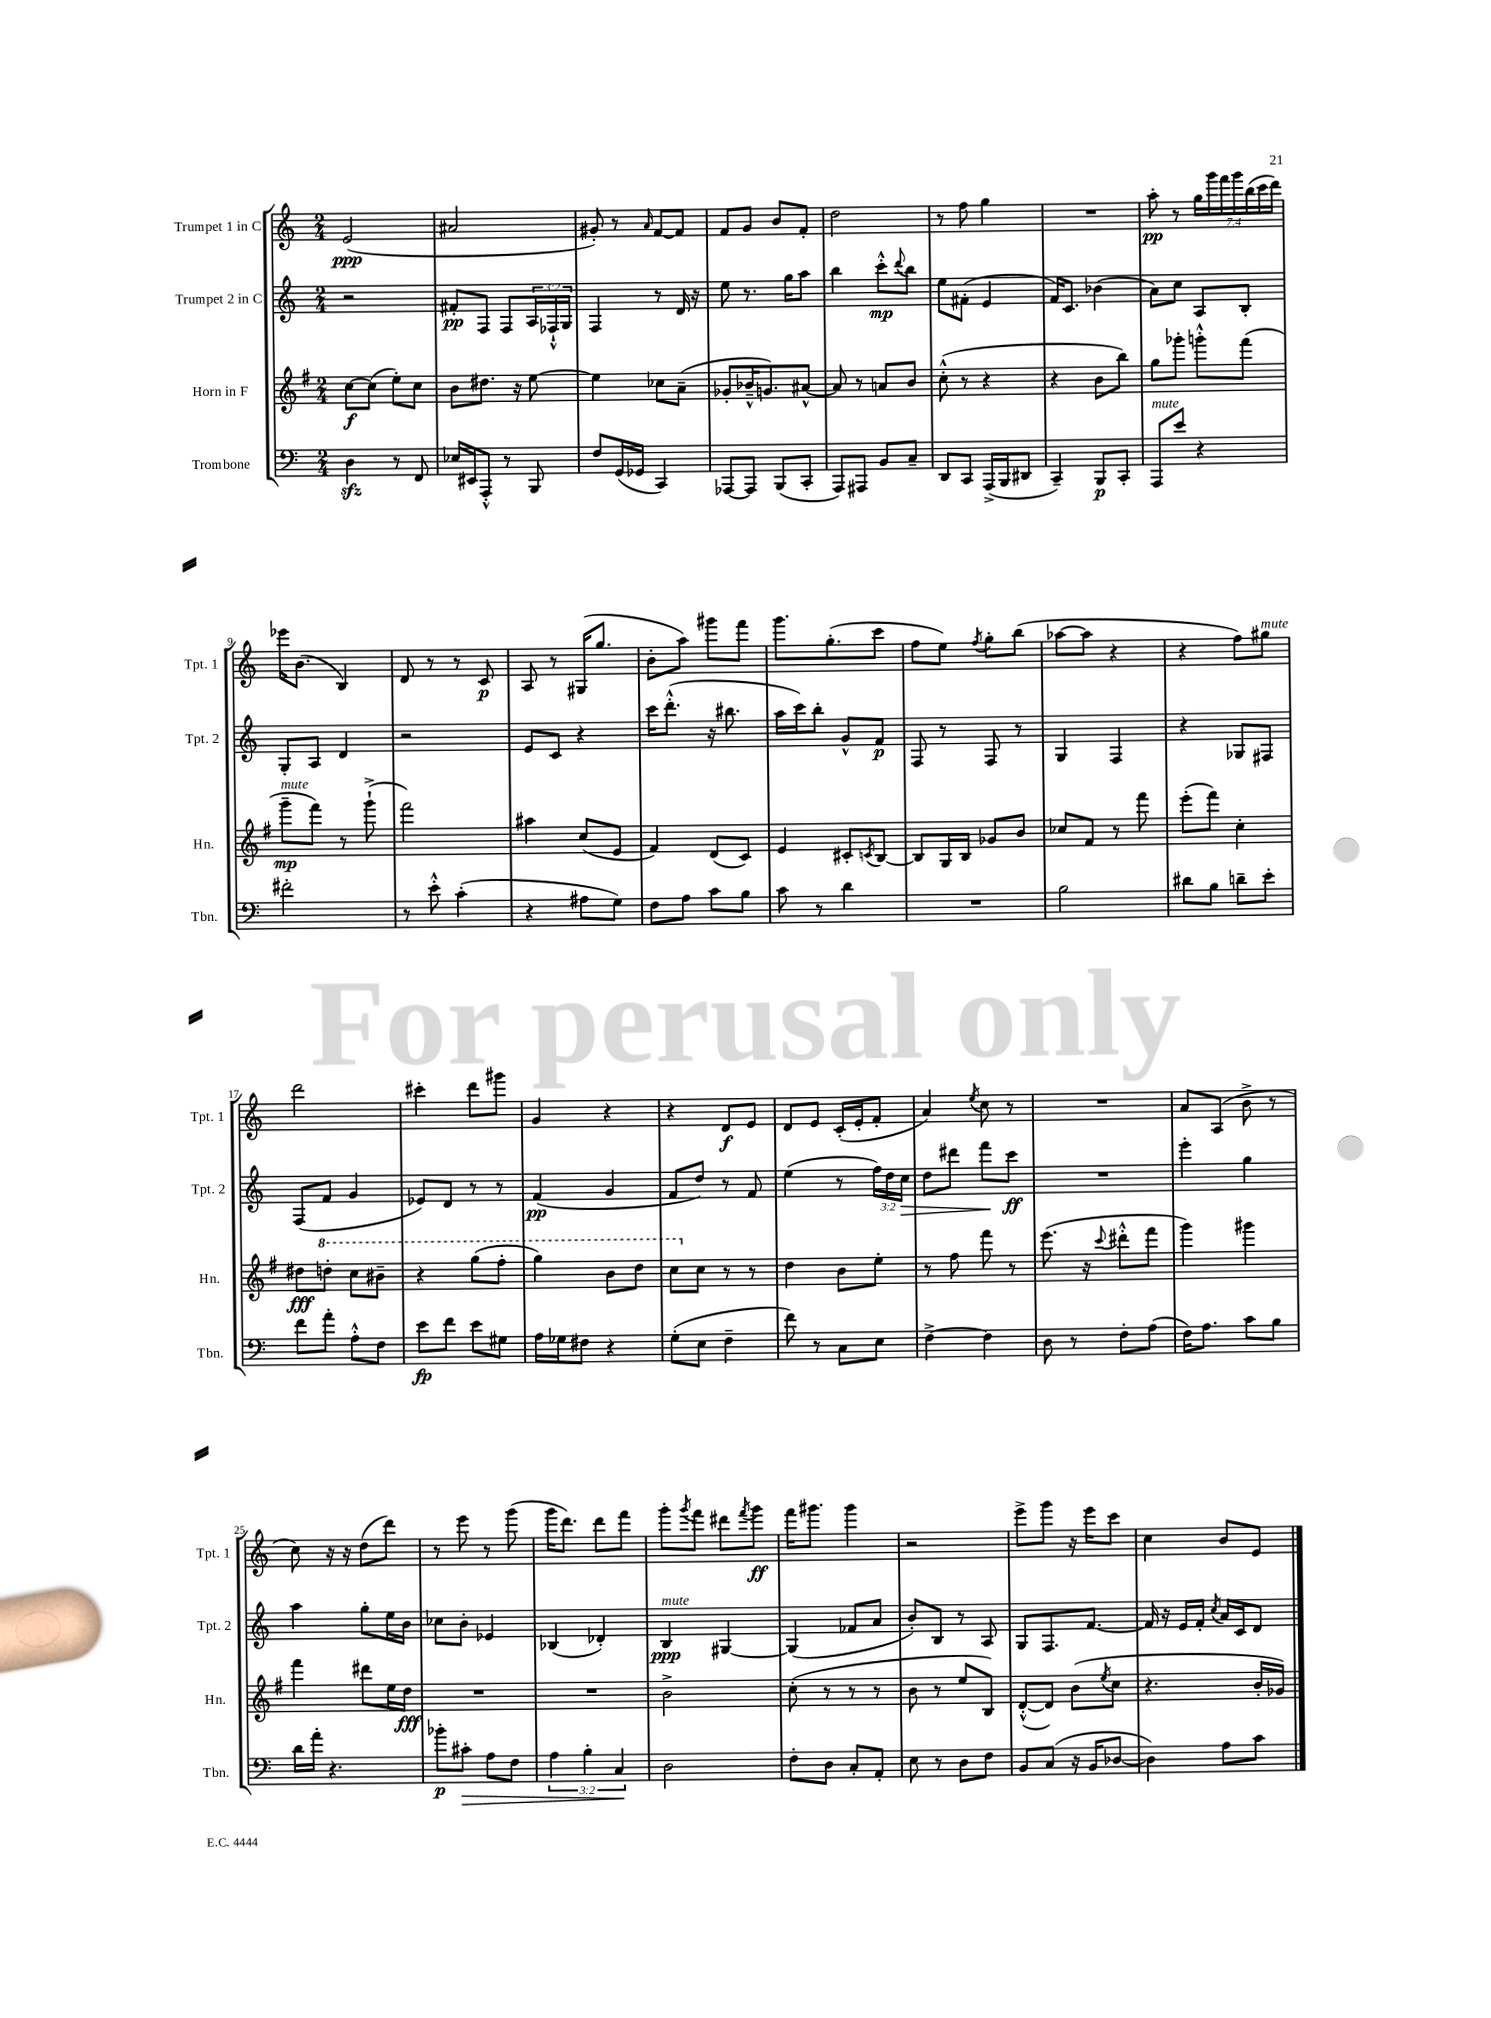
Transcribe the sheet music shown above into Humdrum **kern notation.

**kern	**kern	**kern	**kern
*staff4	*staff3	*staff2	*staff1
*clefF4	*clefG2	*clefG2	*clefG2
*k[]	*k[f#]	*k[]	*k[]
*M2/4	*M2/4	*M2/4	*M2/4
4D	[8cc	2r	(2e
.	(8cc]	.	.
8r	8ee')	.	.
8FF	8cc	.	.
=	=	=	=
16E-	8b	8f#'	2a#
16EE#	.	.	.
8AAA'^^	8.dd#	8F	.
8r	.	8F	.
.	16r	.	.
8BBB	[8ee	24A	.
.	.	24F-`^^	.
.	.	24G	.
=	=	=	=
8F	4ee]	4F	8g#')
(16GG	.	.	8r
16GG-	.	.	.
.	.	.	16qqa
4CC)	8cc-	8r	[8f
.	(8a~	16d	8f]
.	.	16r	.
=	=	=	=
[8AAA-	8g-'	8ee	8f
8AAA-]	16b-~^^	8.r	8g
.	8.g)	.	.
(8BBB	.	.	8b
.	.	16gg	.
8CC'	[8a#^^	8aa	8f'
=	=	=	=
8AAA)	8a#]	4bb	2dd
8AAA#	8r	.	.
8BB	8a	8ccc'^^	.
.	.	8qqddd	.
8C~	8b	8bb	.
=	=	=	=
8DD	(8cc'^^	8ee	8r
8CC	8r	(8f#'	8ff
(16AAA^	4r	4e	4gg
16BBB	.	.	.
8DD#	.	.	.
=	=	=	=
4CC~)	4r	16f)	2r
.	.	8.c	.
8BBB	8b	(4b-	.
8CC'	8bb)	.	.
=	=	=	=
8AAA	8gg	8a)	8aa'
8e	8ggg-'	8cc	8r
4r	8ggg'^^	8A	28gg
.	.	.	28ggg
.	.	.	28fff
.	.	.	28ggg
.	(8fff#	8B'	.
.	.	.	(28bb
.	.	.	28ccc
.	.	.	28ddd)
=	=	=	=
2f#'	8ggg~	8G'	16eee-
.	.	.	(8.b
.	8fff#)	8A	.
.	8r	4d	4B)
.	(8ggg`^	.	.
=	=	=	=
8r	2fff#)	2r	8d
8e'^^	.	.	8r
(4c'	.	.	8r
.	.	.	8c
=	=	=	=
4r	4aa#	8e	8A
.	.	8c	8r
8A#	(8cc	4r	(16G#
.	.	.	8.gg
8G)	8e	.	.
=	=	=	=
8F	4f#)	16ccc	8b'
.	.	(8.ddd'^^	.
8A	.	.	8aa)
8c	(8d	16r	8ggg#
.	.	8.bb#	.
8B	8c)	.	8fff
=	=	=	=
8c	4e	16aa	8.ggg
.	.	16ccc)	.
8r	.	8bb'	.
.	.	.	(8.gg'
4d	8c#'	8g^^	.
.	8qc	.	.
.	[8B	8f	8ccc
=	=	=	=
2r	8B]	8F	8ff
.	16G	8r	8ee)
.	16B	.	.
.	.	.	8qff
.	8g-	8F	8gg'
.	8b	8r	(8bb
=	=	=	=
2B	8cc-	4G	[8aa-
.	8f#	.	8aa-]
.	8r	4F	4r
.	8fff#	.	.
=	=	=	=
8d#	(8eee'	4r	4r
8B	8fff#)	.	.
8d~	4cc'	8G-	8ff)
8e'	.	8F#	8gg#
=	=	=	=
8f	8dd#	(8F	2ddd
8a'	8ddd'	8f	.
8A'^^	8ccc	4g	.
8F	8bb#~	.	.
=	=	=	=
8e	4r	8e-)	4ccc#'
8f	.	8d	.
8e	(8ggg	8r	8ddd
8G#	8fff#'	8r	8ggg#
=	=	=	=
16A	4ggg)	(4f	4g
16G-	.	.	.
8F#	.	.	.
4r	8bb	4g	4r
.	8ddd	.	.
=	=	=	=
(8G'	8ccc	8f	4r
8E	8cc	8dd)	.
4F~	8r	8r	8d
.	8r	8f	8e
=	=	=	=
8f)	4dd	(4ee	8d
8r	.	.	8e
8C	8b	8r	(16c'
.	.	.	16e'
8E	8ee'	24ff)	8f'
.	.	24dd	.
.	.	24cc	.
=	=	=	=
[4F^	8r	8dd	4a)
.	8ff#	8ddd#	.
.	.	.	8qee
4F]	8fff#	8fff	8cc
.	8r	8ccc	8r
=	=	=	=
8D	(8.eee	2r	2r
8r	.	.	.
.	16r	.	.
.	8qqccc	.	.
8F'	8ddd#'^^	.	.
(8A	8fff#	.	.
=	=	=	=
16F)	4ggg)	4eee'	8a
8.A	.	.	.
.	.	.	(8A
8c	4ggg#	4gg	8b^
8B	.	.	8r
=	=	=	=
16d	4fff#	4aa	8cc)
16a'	.	.	.
4.r	.	.	16r
.	.	.	16r
.	8ddd#	8gg'	(8dd
.	16ee	16ee	8ddd)
.	16dd	16b	.
=	=	=	=
8b-'	2r	8cc-	8r
8c#'	.	8b'	8eee
8A	.	4e-	8r
8F	.	.	(8ggg
=	=	=	=
6A	2r	(4B-	16ggg
.	.	.	8.ddd)
6B'	.	.	.
.	.	4d-')	8ddd
6C	.	.	.
.	.	.	8fff
=	=	=	=
2D	2b^	4B	8ggg'
.	.	.	8qggg
.	.	.	8fff
.	.	[4G#	8ddd#
.	.	.	8qfff
.	.	.	8ggg
=	=	=	=
8F'	(8cc'	(4G#]	16fff
.	.	.	8.ggg#
8D	8r	.	.
8C'	8r	8f-	4ggg#
8AA'	8r	8a	.
=	=	=	=
8E	8b	8b')	2r
8r	8r	8B	.
8D	8ee	8r	.
8F	8B)	8A	.
=	=	=	=
8BB	([8d'^^	8G	8eee^
(8C	8d])	8.F	8ggg
16r	(8b	.	16r
16BB	.	[8.f	16eee
.	8qee	.	.
[8D-	8cc	.	8ccc
=	=	=	=
4D-])	4.r	16f]	4cc
.	.	16r	.
.	.	16e	.
.	.	16f'	.
.	.	8qcc	.
8A	.	16a	8b
.	.	16c	.
8c	16b'	8d	8e
.	16g-)	.	.
==	==	==	==
*-	*-	*-	*-
